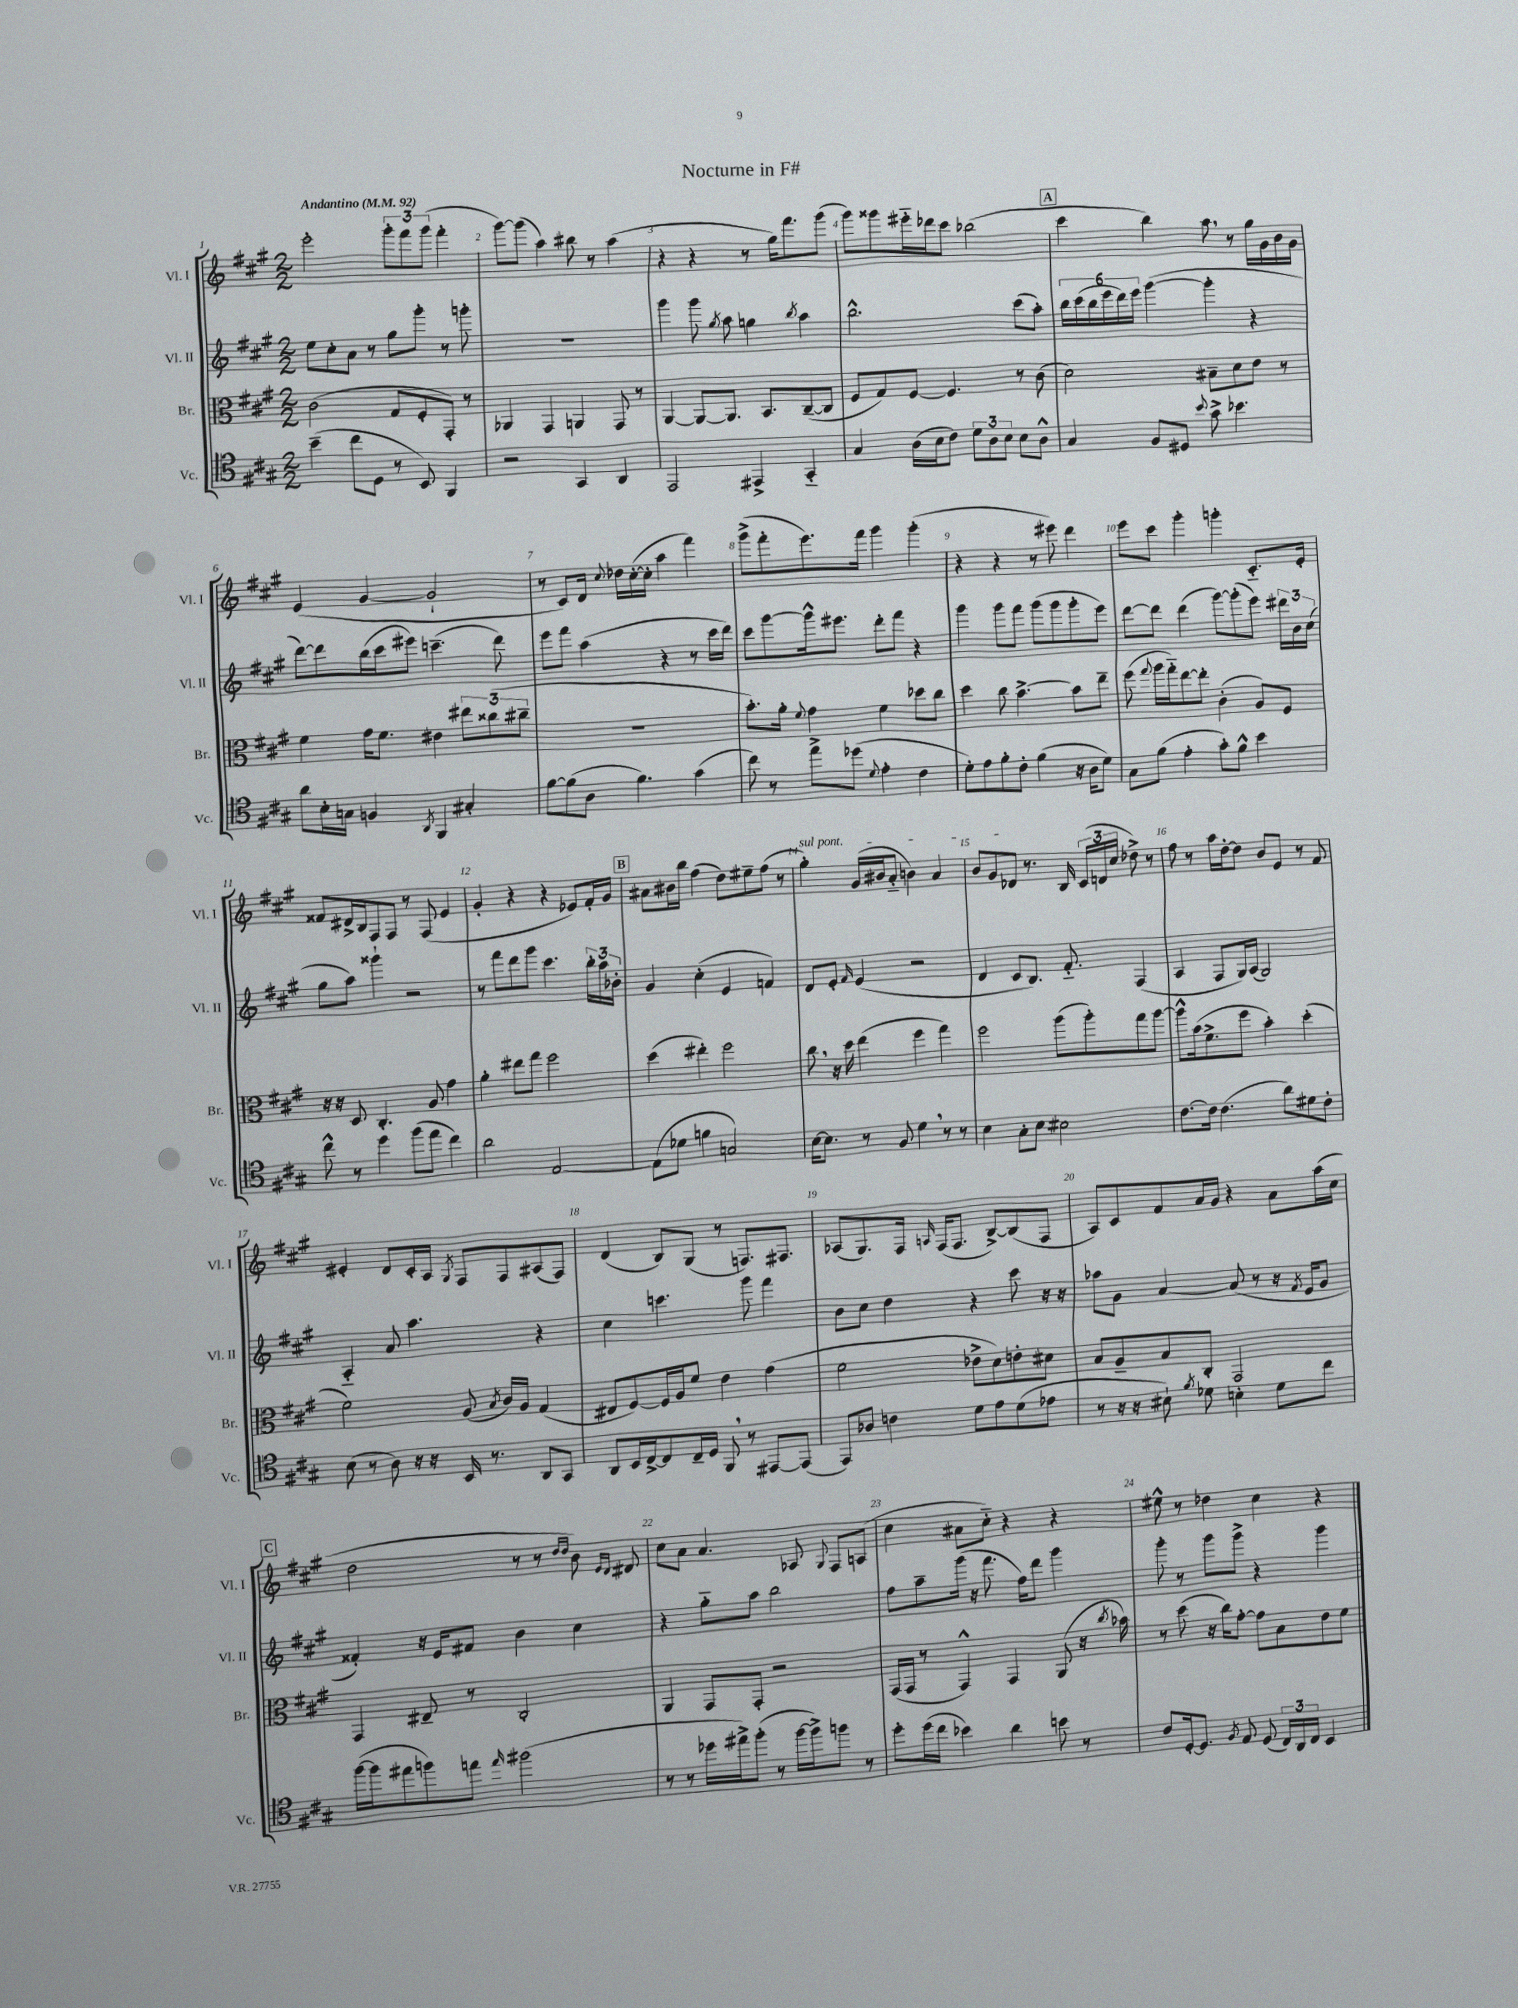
\header { title = "Nocturne in F#" }
<<
\new StaffGroup <<
\new Staff = "s0" \with { instrumentName = "Vl. I" shortInstrumentName = "Vl. I" } {
    \clef treble \key a \major \numericTimeSignature \time 2/2 \tempo "Andantino" 4 = 92
    \autoBeamOff e'''2-. \tuplet 3/2 { gis'''8[-. fis'''8 gis'''8]( } fis'''4-. |
    gis'''8[~) gis'''8]( a''4) bis''8 r8 a''4( |
    r4 r4 r8 gis''16[) fis'''8. gis'''8]( |
    gis'''8[) gisis'''8 eis'''16-_ des'''16 cis'''8] bes''2( |
    \mark \markup { \box "A" } cis'''4 b''4) a''8 \breathe r8 gis''16[ gis'16 b'16 gis'16] |
    e'4( gis'4~ gis'2-! |
    r8 cis'8[) d'16] \appoggiatura { cis''8 } des''16[ cis''16~-.( cis''16]-. a''4 fis'''4) |
    gis'''8[->( fis'''8-. e'''8.) fis'''16] gis'''4 gis'''4-.( |
    r4 r4 r8 eis'''8) d'''4 |
    e'''8[ cis'''8] gis'''4-. g'''4-. cis'8.[-_ e'16]-. |
    fisis'8[ dis'16-> b16 fis8 fis8] r8 fis8( e'4 |
    gis'4-. r4 r4 ees'8[) fis'16-. gis'16] |
    \mark \markup { \box "B" } ais'8[ bis'16 b''16] fis''4( d''8[) eis''8-- fis''8]( r8 |
    \once \override TextSpanner.bound-details.left.text = \markup { \italic "sul pont." } gis''4-.\startTextSpan) gis'16[( bis'16 a'8]-_ b'4) a'4 |
    b'8[ gis'8 des'8]\stopTextSpan r8. b16 \tuplet 3/2 { cis'16[( d'16 cis''16] } des''8->) r8 |
    fis''8 r8 a''16[ d''16~-. d''8] b'8[ e'8] r8 fis'8 |
    eis'4-. d'8[ cis'16-. a16] \acciaccatura { gis8 } fis8[ fis8 ais8( fis8]) |
    d'4( b8[) gis8]( r8 f8.[) fis8.] |
    aes8[( gis8.) fis16] \grace { a16 } fis16[( fis8.] b8[~->) b8( fis8] |
    a8[) cis'8 fis'8 a'16 gis'16] r4 a'8[ a''16( cis''16] |
    \mark \markup { \box "C" } d''2 r8 r8 \grace { d''16[ d''16] } b'8) \grace { e'16[ d'16] } dis'8 |
    cis''8[ a'8] a'4. aes8 \appoggiatura { gis8 } fis8[ a8]( |
    cis''4 ais'8[ cis''8]-_) r4 r4 |
    eis''8-^ r8 des''4 cis''4 r4 \bar "|." |
}
\new Staff = "s1" \with { instrumentName = "Vl. II" shortInstrumentName = "Vl. II" } {
    \clef treble \key a \major \numericTimeSignature \time 2/2
    \autoBeamOff e''8[ cis''8-. a'8] r8 gis''8[ gis'''8]-. r8 g'''8-. |
    R1 |
    gis'''4 gis'''8 \acciaccatura { gis''8 } a''8 g''4 \acciaccatura { b''8 } a''4 |
    b''2.-^ cis'''8[( a''8]-.) |
    \mark \markup { \box "A" } \tuplet 6/4 { b''16[ cis'''16( b''16 e'''16 d'''16) e'''16] } gis'''4~( gis'''4-. r4 |
    d'''8[~) d'''8 b''16( cis'''16 eis'''8]) c'''4.--( d'''8) |
    e'''8[ fis'''8] a''4( r4 r8 cis'''16[ d'''16]) |
    cis'''8[ gis'''8~ gis'''16-^ eis'''8.] d'''8[-. fis'''8] r4 |
    gis'''4 gis'''8[ fis'''8] gis'''8[( gis'''8 gis'''8-. e'''8]) |
    d'''8[~ d'''8] d'''4( gis'''8[~) gis'''8-.( e'''8]) \tuplet 3/2 { dis'''16[ b'16 cis''16]( } |
    gis''8[ a''8]) gisis'''4-! r2 |
    r8 fis'''8[ d'''8 gis'''8] cis'''4. \tuplet 3/2 { b''16[-. a''16 bes'16]-. } |
    \mark \markup { \box "B" } gis'4 cis''4-.( e'4 f'4) |
    d'8[ e'8]-. \grace { fis'16 } e'4( r2 |
    d'4 cis'8[ b8.]) fis'8.-_ fis4( |
    a4 fis8[ gis16) a16]( gis2) |
    a4-_ a'8 a''4. r4 |
    cis''4 c'''4. gis'''8 fis'''4 |
    b'8[ cis''8] d''4 r4 cis'''8 r16 r16 |
    aes''8[ gis'8] a'4~ a'8( r8 r16 \acciaccatura { fis'8 } e'16[ gis'8] |
    \mark \markup { \box "C" } fisis'4-.) r16 e'16[ fis'8] b'4 cis''4 |
    r4 gis''8[-_ a''8] b''2 |
    fis''8[ a''8-- gis'''16]( r16 fis'''8. fis''16[) d'''8] gis'''4 |
    gis'''8-. r8 gis'''8[ gis'''8]-> r4 gis'''4 \bar "|." |
}
\new Staff = "s2" \with { instrumentName = "Br." shortInstrumentName = "Br." } {
    \clef alto \key a \major \numericTimeSignature \time 2/2
    \autoBeamOff cis'2( gis8[ fis8-. gis,8]-.) r8 |
    aes,4 gis,4 a,4 gis,8 r8 |
    a,4~ a,8[~ a,8.] b,8.[ cis8~--( cis8] |
    fis8[ gis8) fis8]~ fis4. r8 cis'8( |
    \mark \markup { \box "A" } d'2) bis8[-- d'8 e'8] r8 |
    fis'4 gis'16[ fis'8.] eis'4 \tuplet 3/2 { eis''8[ cisis''8( cis''8]-- } |
    R1 |
    b'8.[-.) a'16]-. \appoggiatura { fis'8 } gis'4 fis'4 des''8[ cis''8] |
    d''4 cis''8 b'4.~-> b'8[ e''8]-- |
    fis''8( \appoggiatura { gis''8 } a''16[ gis''16-_) e''8~ e''8]-. cis'4-.( a8[) fis8] |
    r16 r16 d8 cis4.-. a8 gis'4 |
    a'4-. eis''8[ gis''8] fis''2 |
    \mark \markup { \box "B" } d''4( eis''4-.) fis''2 |
    cis''8 \breathe r16 d''16 e''4( fis''4 gis''4) |
    fis''2 a''8[( a''8-.) gis''8 a''8]~ |
    a''8[-^ b'16( fis'8.-> fis''8] b'4-.) d''4-.( |
    fis'2) a8( \acciaccatura { b8 } cis'16[) a16] gis4( |
    eis8[ fis8~) fis16 a16 fis'8] e'4 gis'4( |
    fis'2 ees'8[-> d'8) e'8-. dis'8] |
    b8[ a8-- b8 cis8]-. gis,2 |
    \mark \markup { \box "C" } gis,4 eis8-- r8 cis2-. |
    a,4 gis,8[ gis,8]-. r2 |
    gis,16[( gis,16] r8 gis,4-^) gis,4 a,8( r16 \acciaccatura { cis''8 } bes'16) |
    r8 d''8( r16 cis''16[) gis'8]~-. gis'8[ b8 e'8 fis'8] \bar "|." |
}
\new Staff = "s3" \with { instrumentName = "Vc." shortInstrumentName = "Vc." } {
    \clef tenor \key a \major \numericTimeSignature \time 2/2
    \autoBeamOff b'4--( cis''8[ d8] r8 b,8) fis,4 |
    r2 gis,4 a,4 |
    e,2 eis,4-> gis,4-_ |
    gis4 a16[( b16 cis'8]) \tuplet 3/2 { d'8[ a8 b8] } b8[ a8]-^ |
    \mark \markup { \box "A" } gis4 fis8[ dis8] \appoggiatura { b'8 } gis'8-> bes'4. |
    a'8[ b16-. g16] f4 \acciaccatura { a,8 } fis,4 gis4-. |
    fis'8[~ fis'8( a8] fis'4.) gis'4( |
    cis''8) r8 e''8[-> des''8]( \appoggiatura { d'8 } e'4-. cis'4 |
    d'8[-.) e'8 fis'8-. cis'8]-. fis'4( r16 a16[ d'8]) |
    gis8[ fis'8]( e'4-. gis'8[-.) fis'8]-^ b'4 |
    cis''8-^ r8 d''4 fis''8[( e''8] cis''4) |
    a'2 e2~ |
    \mark \markup { \box "B" } e8[( des'8] f'4 g2) |
    b16[~ b8.] r8 fis8 d'4 \breathe r8 r8 |
    b4 gis8[-. b8] bis2 |
    cis'8.[~ cis'16] cis'4.( a'8[) dis'8 cis'8]-. |
    b8( r8 a8) r16 r16 b,16 r8. a,8[ gis,8] |
    a,8[ b,16 cis16~-> cis8 cis16-- d16] fis,8 \breathe r8 eis,8[~ eis,8]( |
    e,8[) aes8] c'4 d'8[ e'8 d'8( ees'8] |
    r8 r16 r16 bis8-!) \acciaccatura { fis'8 } des'8 b4-. des'8[ cis''8] |
    \mark \markup { \box "C" } fis''16[~( fis''16 eis''8 f''8) e''8] \grace { e''16 } fis''2( |
    r8 r8 des''16[ eis''16->) fis''8]-.( r8 fis''16[~ fis''16->) f''8] r8 |
    d''8[-. d''16( cis''16] bes'4) a'4 b'8 r8 |
    cis'8[ d16~-. d8.] \acciaccatura { fis8 } e8 d8( \tuplet 3/2 { cis16[) a,16 cis16] } b,4 \bar "|." |
}
>>
>>
\layout { \context { \Score \override BarNumber.break-visibility = ##(#f #t #t) barNumberVisibility = #all-bar-numbers-visible } }
